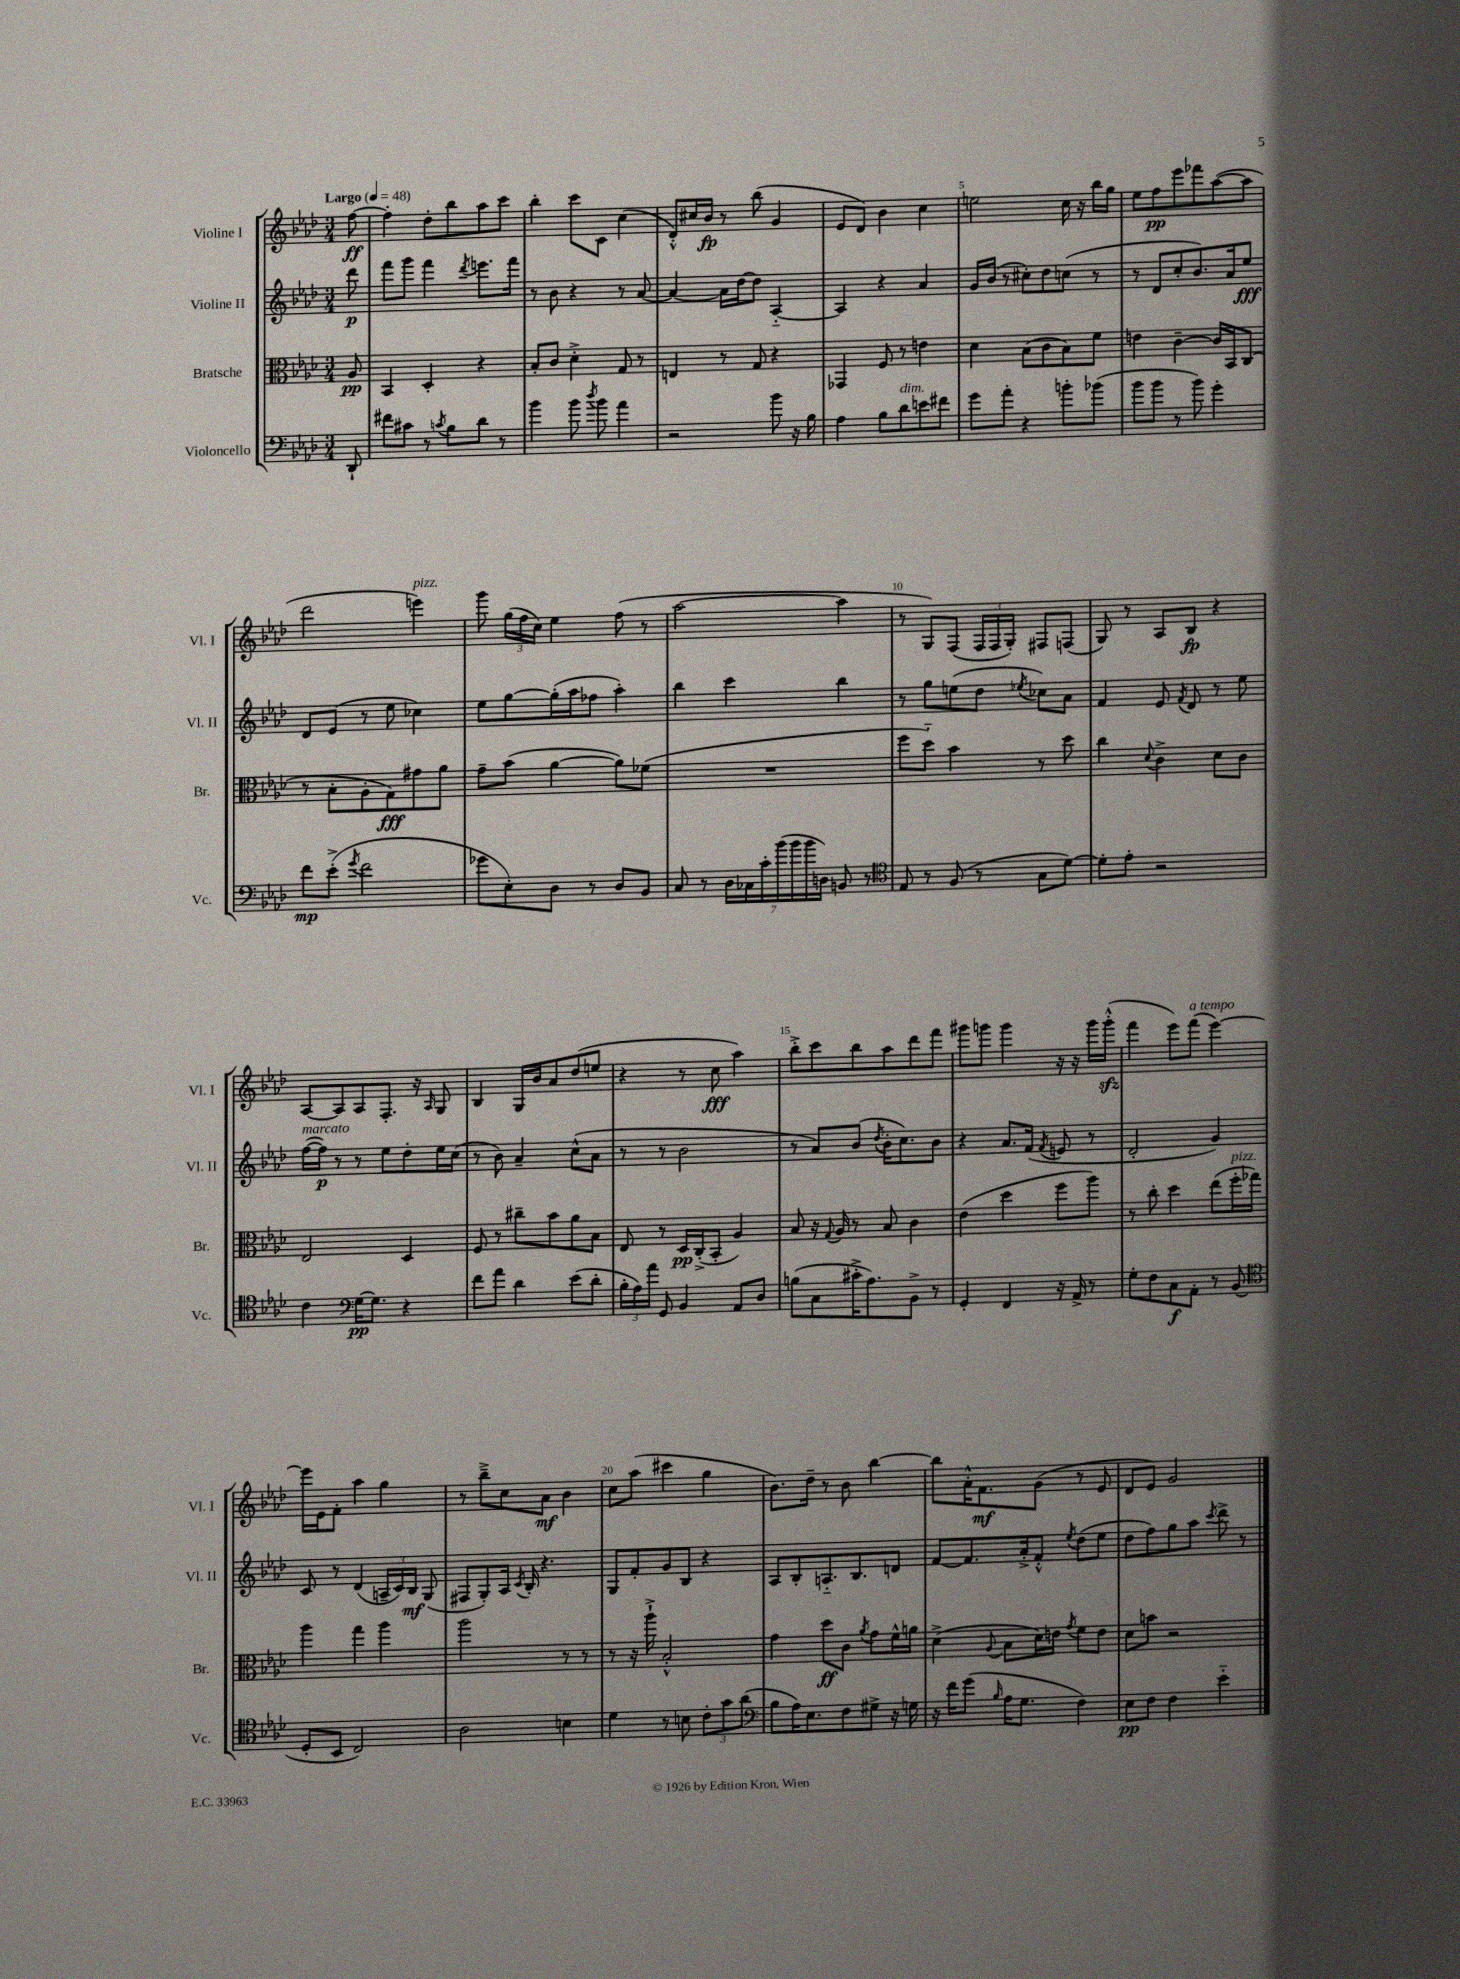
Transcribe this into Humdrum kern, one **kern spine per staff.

**kern	**kern	**kern	**kern
*staff4	*staff3	*staff2	*staff1
*clefF4	*clefC3	*clefG2	*clefG2
*k[b-e-a-d-]	*k[b-e-a-d-]	*k[b-e-a-d-]	*k[b-e-a-d-]
*M3/4	*M3/4	*M3/4	*M3/4
*MM48	*MM48	*MM48	*MM48
8DD-`	8A-	8ddd-	[8ff
=	=	=	=
8f#	4BB-	8fff	4ff']
8c#	.	8ggg	.
8r	4D-'	4fff	8dd-'
8qc	.	.	.
8B-	.	.	8bb-
.	.	8qddd-	.
8d-	4r	8.eee	8aa-
8r	.	.	8ccc
.	.	16fff	.
=	=	=	=
4b-	8B-'	8r	4bb-'
.	8c	8b-	.
8b-	4d-'^	4r	8ccc
8qdd-	.	.	.
8b-	.	.	8c
4a-	8G	8r	(4cc
.	8r	[8a-	.
=	=	=	=
2r	4E	4a-_	8d-'^^)
.	.	.	16cc#
.	.	.	16b-
.	8r	16a-]	8r
.	.	[16dd-	.
.	8G	8dd-]	(8bb-
8b-	4r	[4A-'~	4g
16r	.	.	.
16B-	.	.	.
=	=	=	=
4A-	4GG-	4A-]	8e-
.	.	.	8d-)
8B-	8F	4r	4b-
8d-	8r	.	.
8e	4e	4a-	4cc
8f#	.	.	.
=	=	=	=
8g	4d-	16g	2ee
.	.	(16b-	.
8a-'	.	8r	.
4r	(8B-	8cc#')	.
.	8c	8dd-	.
8b'	8B-)	(8cc	16cc
.	.	.	16r
(8b-	8f	8r	16bb-
.	.	.	16gg
=	=	=	=
8b-	4e	8r	8ee-
8b-	.	8d-	8ff
8r	[4c~	8cc'	8eee-
8b-)	.	8.b-)	8fff-
4g'	16c]	.	([8aa-
.	16BB-	16a-	.
.	(8C	8ee-	8aa-]
=	=	=	=
8f	8r	8d-	2ddd-
(8e-'^	8B-'	(8e-	.
8qg	.	.	.
2f	8A-'	8r	.
.	8G)	8ee-	.
.	8g#	4cc-)	4eee)
.	8a-	.	.
=	=	=	=
8g-	8g~	8ee-	8ggg
8E-')	(8b-	[8gg	(24gg
.	.	.	24ff
.	.	.	24cc)
8D-	[4a-	(16gg']	4ee-
.	.	16aa-	.
8r	.	8ff-	.
8D-	8a-])	4aa-')	(8ff
8BB-	(8f-	.	8r
=	=	=	=
8C	2.r	4bb-	[2aa-
8r	.	.	.
28D-	.	4ccc	.
28C-	.	.	.
28c'	.	.	.
(28b-	.	.	.
28b-	.	.	.
28b-	.	.	.
28D)	.	.	.
8BB	.	4bb-	4aa-]
8r	.	.	.
=	=	=	=
*clefC4	*	*	*
8E-	8ff	8r	8r
8r	8dd-'~)	8gg	8G)
(8F	4b-	(8ee	(8F
8r	.	8dd-	24F
.	.	.	24F
.	.	.	24G')
.	.	8qee-	.
8G	8r	8cc-)	8F#
[8d-)	8dd-	8a-	(8F
=	=	=	=
8d-']	4cc	4f	8G)
8e-'	.	.	8r
.	8qqd-	.	.
2r	4c^	8e-	8A-
.	.	8qf	.
.	.	8d-	8B-
.	8d-	8r	4r
.	8c	8ee-	.
=	=	=	=
4c	2E-	([16ff	[8A-
.	.	16ff])	.
.	.	8r	8A-]
*clefF4	*	*	*
[16G	.	8r	8A-
8.G]	.	.	.
.	.	8ee-	8.F'
4r	4D-	8dd-'	.
.	.	.	16r
.	.	.	16qqA-
.	.	16ee-	8G
.	.	(16cc	.
=	=	=	=
8f	8F	8r	4B-
8a-	8r	8b-)	.
4d-	8cc#~	4a-~	16G
.	.	.	16b-
.	8b-	.	8a-
(8e-	8a-	(8cc^^	(8dd-
8d-'	8B-	8a-	8ee
=	=	=	=
24B-'	8E-	8r	4r
24A-)	.	.	.
24a-	.	.	.
8GG	8r	8r	.
4BB-	16D-	2b-	8r
.	(16C'^	.	.
.	8BB-'	.	8cc
8AA-	4A-)	.	4aa-)
8D-	.	.	.
=	=	=	=
(8B	8B-	8r	8bb-'^
8C	16r	8a-)	8ccc
.	8qqG	.	.
.	16A-	.	.
16c#'^	8r	(8b-	8bb-
8.A-)	.	.	.
.	.	8qdd-	.
.	8B-	16b-'	8aa-
.	.	8.cc)	.
8BB-^	4c	.	8ddd-
8r	.	8b-	8fff
=	=	=	=
4GG'	(4e-	4r	8ggg#
.	.	.	8ggg
4FF	4dd-	8.a-	4ggg
.	.	(16f	.
.	.	8qf	.
16r	8ff	8e	16r
16AA-^	.	.	16r
8r	8aa-)	8r	16ggg
.	.	.	(16ggg'^^
=	=	=	=
8G'	8r	2d-'	4fff
8F	8cc'	.	.
8C	4dd-	.	8eee-)
8AA-'	.	.	(8fff
8r	(8ee-	4g)	[4eee-)
(8BB-	16ff'	.	.
.	16gg-)	.	.
=	=	=	=
*clefC4	*	*	*
8D-'	4aa-	8c	16eee-]
.	.	.	16e-
8BB-	.	8r	8f'
2C)	4gg	(4d-	4aa-
.	4aa-	24A~	4gg
.	.	24c)	.
.	.	24B-	.
.	.	(8G	.
=	=	=	=
2A-	2aa-	8F#	8r
.	.	8G')	8bb-~^
.	.	16A-	8cc
.	.	8qc	.
.	.	16B-'	.
.	.	4.r	8a-
4B	8r	.	4b-
.	8r	.	.
=	=	=	=
4d-	8r	8G	8cc
.	16r	8f'	(8aa-
.	16aa-`^	.	.
8r	2B-'^^	8g	4ccc#
8B	.	8B-	.
12c'	.	4r	4gg
12g	.	.	.
(12a-	.	.	.
=	=	=	=
*clefF4	*	*	*
8B-	4g	8A-	8.b-)
16A-)	.	8B-'	.
8.E-	.	.	16dd-~
.	8dd-	8.A'~	8r
8F	8c	.	8b-
.	.	8.B-	.
.	8qa-	.	.
8G#^	8g	.	[4bb-
16r	16f^^	8d	.
16G	16a	.	.
=	=	=	=
16r	(4d-^	[8f	8bb-]
16f	.	.	.
(8g	.	8.f]	16a-'^^
.	.	.	8.f
16qqB-	8qqA-	.	.
16A-	8B-	.	.
8.G	.	16a-'^	.
.	16d-)	8f'^^	(8g
.	16e	.	.
.	8qg	8qee-	.
4F)	8f	(8dd-	8r
.	8e	8ee-	8e-
=	=	=	=
8E-	8d-	8dd-	8d-
8F	8b	8ff)	8e-)
4F	2r	8gg	2g
.	.	8aa-	.
.	.	8qccc	.
4e-'~	.	8ddd-^	.
.	.	8r	.
==	==	==	==
*-	*-	*-	*-
